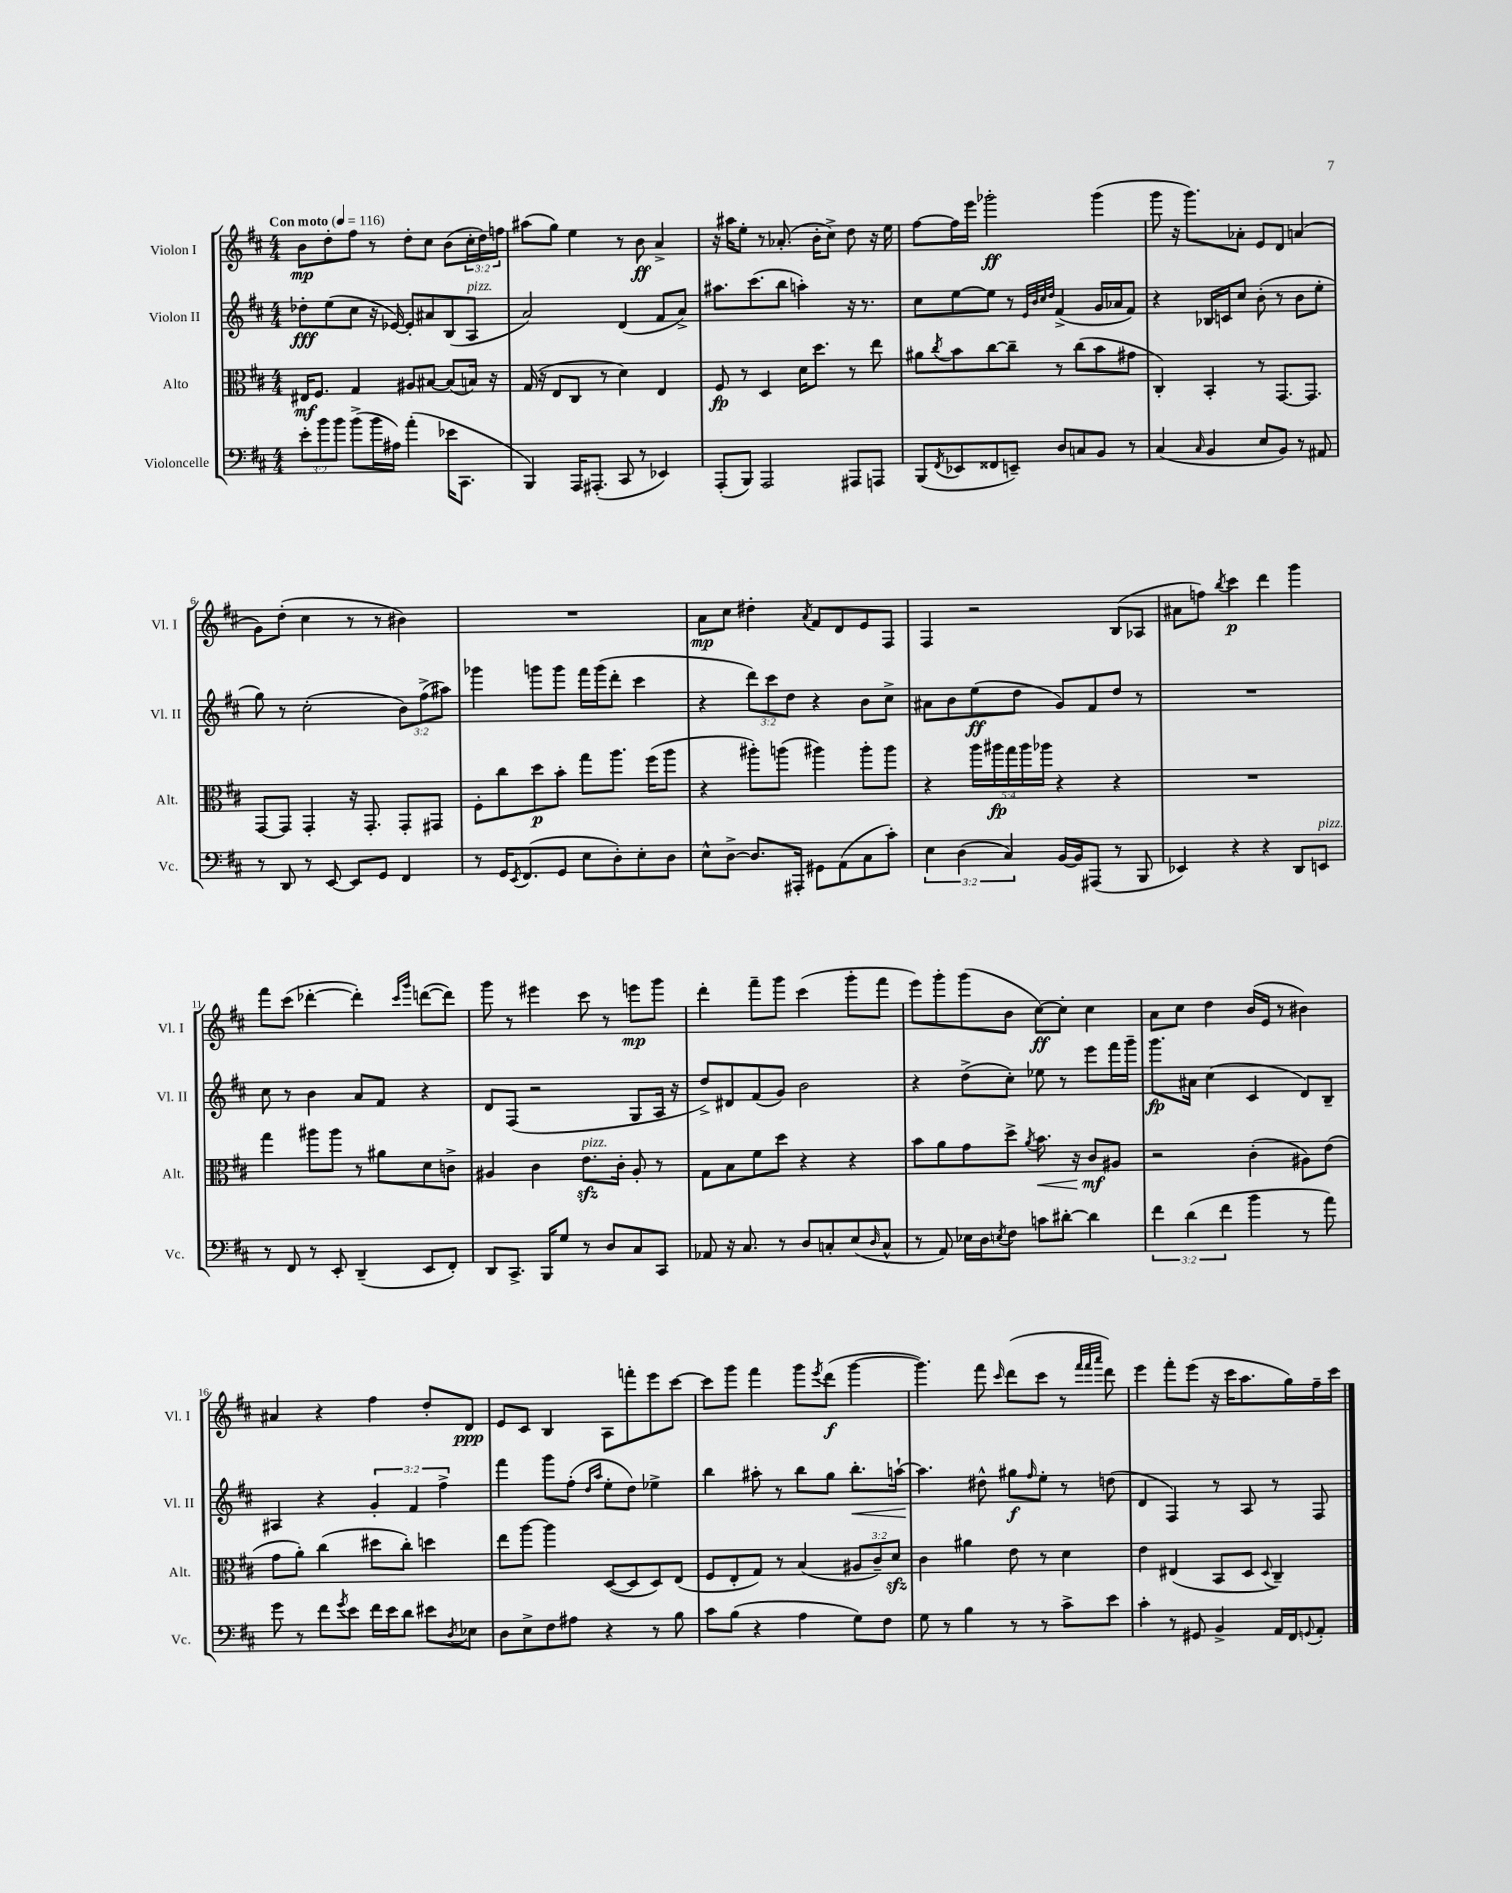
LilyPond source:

<<
\new StaffGroup <<
\new Staff = "s0" \with { instrumentName = "Violon I" shortInstrumentName = "Vl. I" } {
    \clef treble \key d \major \numericTimeSignature \time 4/4 \override Staff.TupletNumber.text = #tuplet-number::calc-fraction-text \tempo "Con moto" 4 = 116
    b'8\mp d''8-. fis''8 r8 d''8-. cis''8 b'8( \tuplet 3/2 { cis''16-. d''16) f''16 } |
    ais''8( g''8) e''4 r8 b'8\ff a'4-> |
    r16 ais''16 e''8-. r8 aes'8.-.( b'16-. cis''8->) d''8 r16 e''16 |
    fis''8~ fis''16 e'''16 ges'''2-.\ff ges'''4( |
    g'''8 r16 g'''8.) aes'8-. e'8 d'8 a'4( |
    g'8) d''8-.( cis''4 r8 r8 bis'4) |
    R1 |
    a'8\mp cis''8 dis''4-. \acciaccatura { a'8 } fis'8 d'8 e'8 fis8 |
    fis4 r2 b8( aes8 |
    ais'8 f''8) \acciaccatura { b''8 } cis'''4\p d'''4 g'''4 |
    fis'''8 cis'''8( des'''4~-. des'''4-.) \grace { cis'''16 g'''16 } d'''8~( d'''8) |
    g'''8 r8 eis'''4 cis'''8 r8 e'''8\mp g'''8 |
    d'''4-. fis'''8-- g'''8 cis'''4( g'''8-. fis'''8 |
    e'''8) g'''8-. g'''8( b'8 cis''8~\ff) cis''8-. cis''4 |
    a'8 cis''8 d''4 b'16( e'16 r8 bis'4) |
    ais'4 r4 fis''4 d''8-. d'8\ppp |
    e'8 cis'8 b4 a8 f'''8-. e'''8 cis'''8~ |
    cis'''8 g'''8 fis'''4 g'''8 \acciaccatura { e'''8 } d'''8\f( g'''4~ |
    g'''4.) fis'''8 \grace { cis'''16 } d'''8( cis'''8 r8 \grace { fis'''32 fis'''32 a'''32 } d'''8) |
    e'''4 fis'''8-. e'''8( r16 cis'''16 a''8. g''16) fis''16-- cis'''16 \bar "|." |
}
\new Staff = "s1" \with { instrumentName = "Violon II" shortInstrumentName = "Vl. II" } {
    \clef treble \key d \major \numericTimeSignature \time 4/4 \override Staff.TupletNumber.text = #tuplet-number::calc-fraction-text
    des''8-.\fff e''8( cis''8 r16 ees'16~) ees'8-. ais'8 b8( a8^\markup { \italic "pizz." } |
    a'2) d'4( fis'8 a'8->) |
    ais''8. cis'''8.( b''8 a''4-.) r16 r8. |
    cis''8 e''8~ e''8 r8 \grace { e'32 b'32 cis''32 d''32 } fis'4->( g'16 aes'16 fis'8) |
    r4 bes16 c'16 cis''8 b'8-.( r8 b'8 e''8-. |
    g''8) r8 cis''2-.( \tuplet 3/2 { b'8) fis''8->( ais''8) } |
    ges'''4 g'''8 g'''8 fis'''16 g'''16( d'''8-. cis'''4 |
    r4 \tuplet 3/2 { d'''8) cis'''8 d''8 } r4 b'8 cis''8-> |
    ais'8 b'8 e''8\ff( d''8 g'8) fis'8 d''8 r8 |
    R1 |
    cis''8 r8 b'4 a'8 fis'8 r4 |
    d'8 fis8( r2 g8 a16 r16 |
    d''8->) dis'8 fis'8( g'8) b'2 |
    r4 d''8->( cis''8-.) ees''8 r8 e'''8 fis'''16 g'''16-- |
    g'''8.\fp ais'16 cis''4( cis'4 d'8) b8-- |
    ais4 r4 \tuplet 3/2 { g'4-. fis'4 fis''4-> } |
    fis'''4 g'''8 fis''8-.( \grace { d''16 a''16 } e''8-. d''8) ees''4-> |
    b''4 ais''8-. r8 b''8 g''8 b''8.-.\< a''16~-! |
    a''4.\! dis''8-^ gis''8\f \grace { fis''16 } e''8-. r8 d''8( |
    d'4 fis4) r8 a8 r8 fis8 \bar "|." |
}
\new Staff = "s2" \with { instrumentName = "Alto" shortInstrumentName = "Alt." } {
    \clef alto \key d \major \numericTimeSignature \time 4/4 \override Staff.TupletNumber.text = #tuplet-number::calc-fraction-text
    eis16\mf fis8. g4 ais8 bis8~ bis8( b16) r16 |
    g16( r16 e8 cis8 r8 d'4) e4 |
    fis8\fp r8 d4 d'16 d''8. r8 e''8 |
    ais'8 \acciaccatura { cis''8 } b'8 cis''8~ cis''8-- r8 cis''8( b'8 gis'8 |
    cis4-.) b,4-. r8 g,8.~ g,8. |
    g,8~ g,8 g,4-. r16 g,8.-. g,8-. gis,8 |
    fis8-. cis''8 d''8\p b'8-. g''8 a''8. fis''16( a''8 |
    r4 ais''8-.) a''8( ais''4) ais''8-. ais''8 |
    r4 \tuplet 5/4 { a''16 ais''16\fp g''16 ais''16 aes''16 } r4 r4 |
    R1 |
    g''4 ais''8 ais''8 r8 ais'8 d'8 c'8-> |
    ais4 cis'4 e'8.\sfz^\markup { \italic "pizz." } cis'16-. ais8-. r8 |
    g8 b8 fis'8 d''8 r4 r4 |
    b'8 a'8 g'8 d''8-> \acciaccatura { a'8 } b'8.\< r16 cis'8\mf\! ais8 |
    r2 cis'4-.( ais8) e'8( |
    g'8 a'8-.) cis''4( dis''8 cis''8-.) d''4 |
    e''8 a''8~ a''4 d8~( d8 d8) e8( |
    fis8 e8-. g8) r8 b4( \tuplet 3/2 { ais8 cis'8--) d'8\sfz } |
    cis'4 ais'4 e'8 r8 d'4 |
    e'4 eis4( b,8 d8 \appoggiatura { d8 } cis4--) \bar "|." |
}
\new Staff = "s3" \with { instrumentName = "Violoncelle" shortInstrumentName = "Vc." } {
    \clef bass \key d \major \numericTimeSignature \time 4/4 \override Staff.TupletNumber.text = #tuplet-number::calc-fraction-text
    \tuplet 3/2 { e'8-. b'8 b'8 } b'8->( b'16 ais16) a'4-.( ees'16 cis,8. |
    b,,4) a,,16 ais,,8.-.( cis,8 r8 ees,4) |
    a,,8-.( b,,8) a,,2 ais,,8 a,,8 |
    b,,8( \acciaccatura { fis,8 } ees,8 fisis,8 e,8--) d8 c8 b,8 r8 |
    cis4( \grace { cis16 } b,4 e8 b,8) r8 ais,8 |
    r8 d,8 r8 e,8~ e,8 g,8 fis,4 |
    r8 g,16 \acciaccatura { e,8 } fis,8.( g,8 e8 d8-.) e8-. d8 |
    e8-^ d8~-> d8. ais,,16-. gis,8 a,8( cis8 cis'8-.) |
    \tuplet 3/2 { e4 d4( cis4) } b,16~ b,16 ais,,8( r8 b,,8 |
    ees,4) r4 r4 d,8 e,8^\markup { \italic "pizz." } |
    r8 fis,8 r8 e,8-. d,4--( e,8 fis,8-.) |
    d,8 cis,8.-> b,,16 g8 r8 d8 cis8 cis,8 |
    aes,8 r16 cis8. r8 d8 c8-. e8( \grace { d16 } c8-^ |
    r8 a,8) ees16 d16 \acciaccatura { e8 } fis8 c'8 dis'8~-. dis'4 |
    \tuplet 3/2 { fis'4 d'4( fis'4 } b'4 r8 a'8) |
    g'8 r8 fis'8 \acciaccatura { g'8 } e'8 fis'16 e'16 d'8 eis'8 \acciaccatura { d8 } ees8 |
    d8 e8-> fis8 ais8 r4 r8 b8 |
    cis'8 b8( r4 a4 g8) fis8 |
    g8 r8 b4 r8 r8 cis'8-> e'8 |
    cis'4-. r8 gis,8 b,4-> a,16 fis,16 \appoggiatura { g,8 } a,8-. \bar "|." |
}
>>
>>
